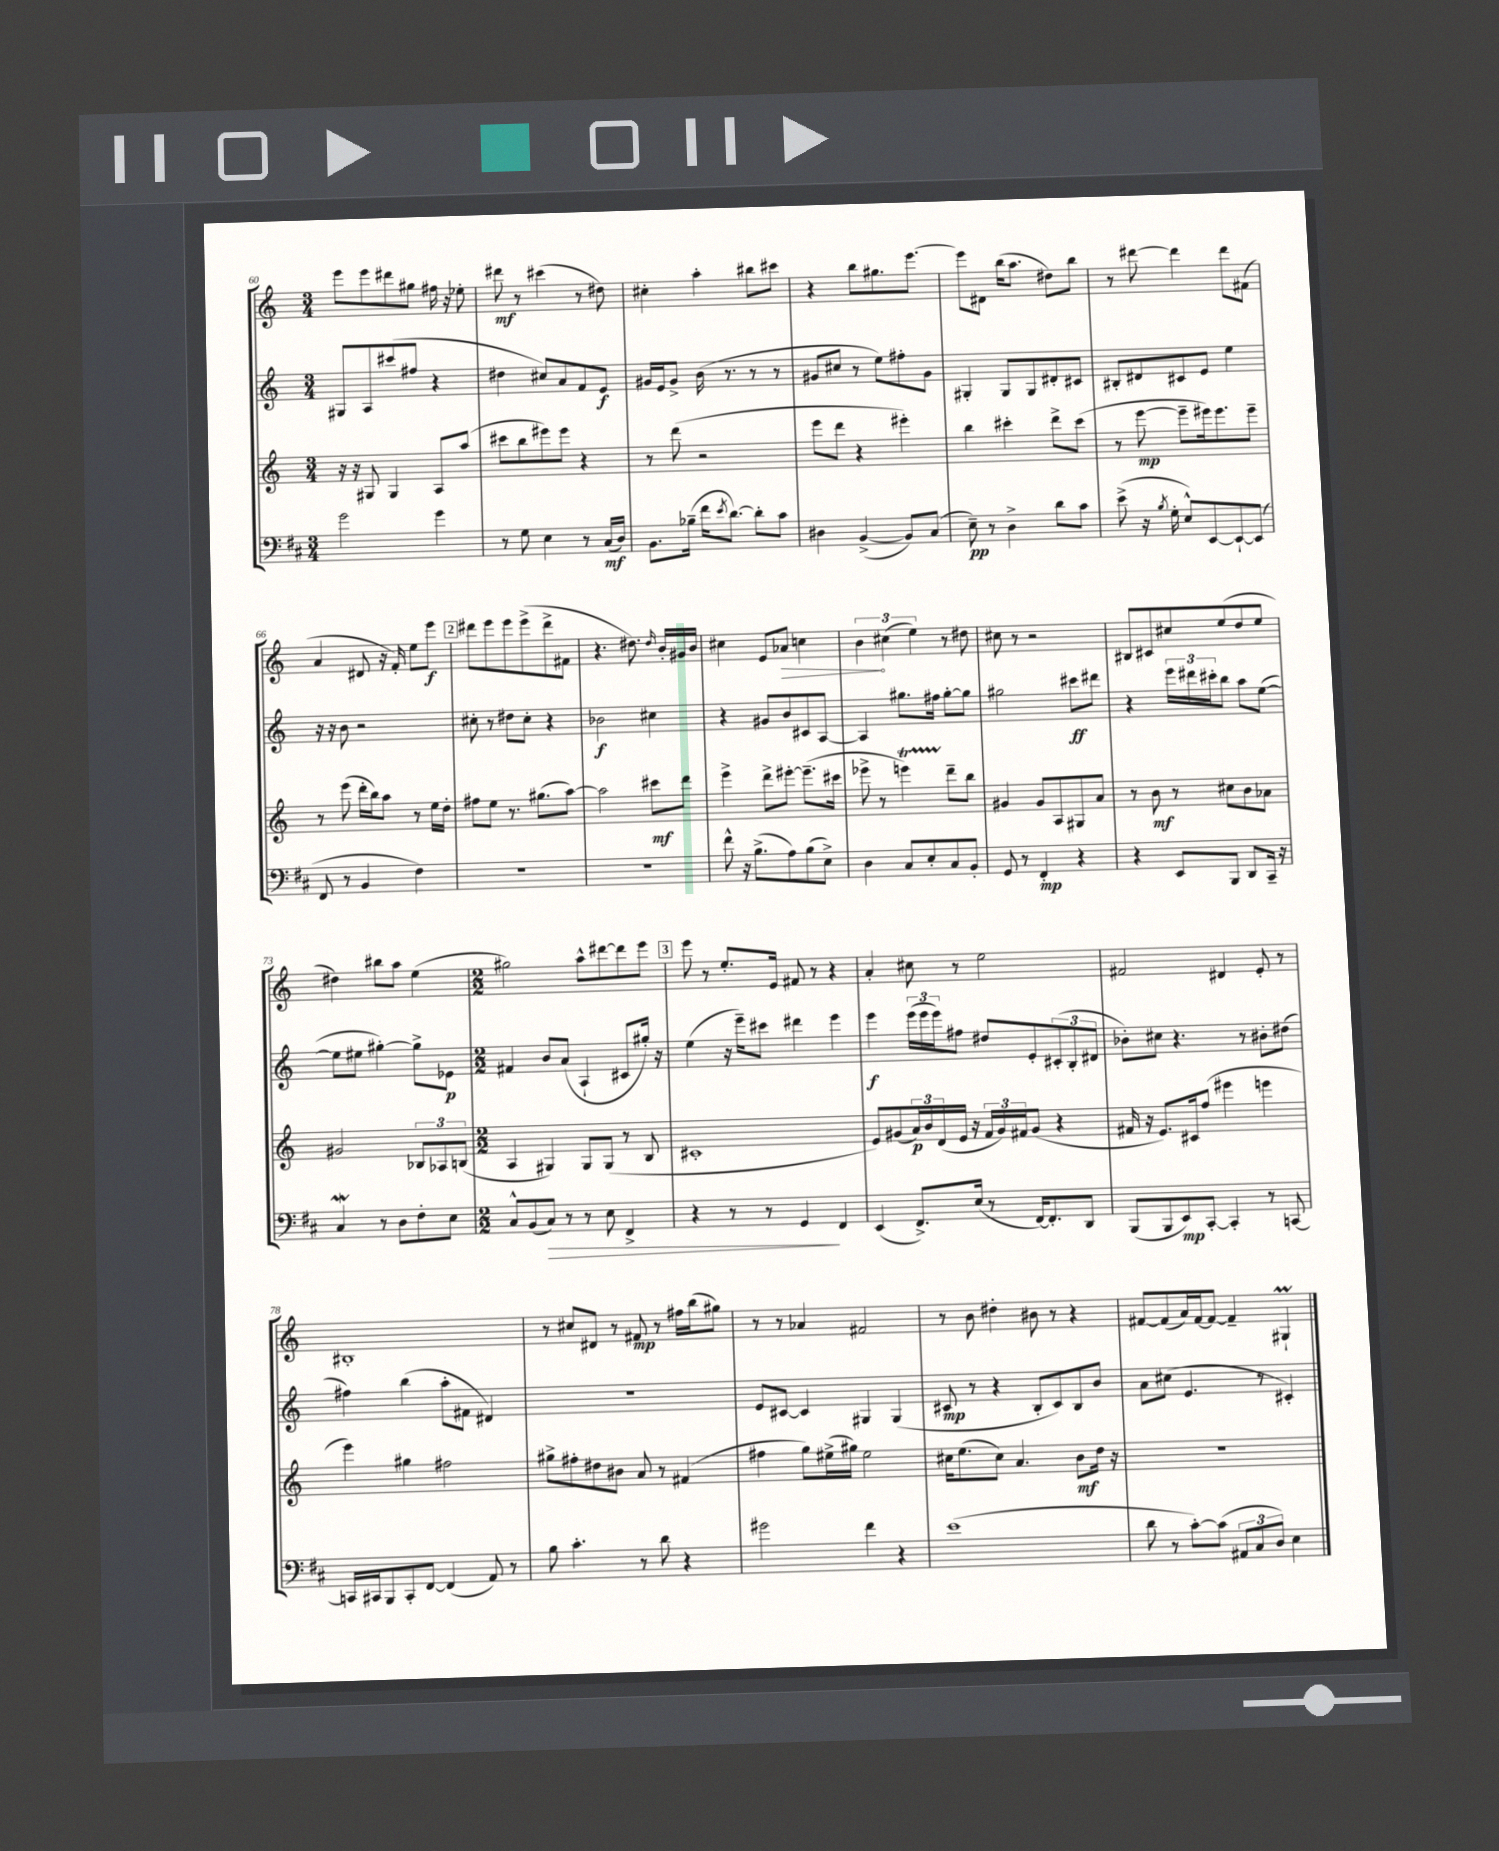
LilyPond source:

<<
\new StaffGroup <<
\new Staff = "s0" {
    \clef treble \key c \major \numericTimeSignature \time 3/4
    e'''8 e'''8 dis'''8 gis''8 fis''16 r16 ees''8-. |
    dis'''8\mf r8 cis'''4( r8 dis''8) |
    cis''4-. a''4-. bis''8 cis'''8 |
    r4 b''8 gis''8. e'''8.~ |
    e'''8 dis'8 b''16( a''8. dis''8) b''8 |
    r8 dis'''8~ dis'''4 dis'''8 fis'8( |
    a'4 dis'8 r16 f'16-.) e''8 e'''8\f |
    \mark \markup { \box "2" } dis'''8 e'''8 e'''8 e'''8->( dis'''8-> fis'8 |
    r4. dis''8.) \grace { dis''16 } b'16-. gis'16 b'16 |
    cis''4 e'8 \once \override Hairpin.circled-tip = ##t aes'8\> c''4 |
    \tuplet 3/2 { b'4\! cis''4( e''4) } r8 dis''8 |
    cis''8 r8 r2 |
    bis8 cis'8 cis''8 e''8( d''8 e''8 |
    dis''4) bis''8 a''8 e''4( |
    \numericTimeSignature \time 2/2 gis''2) a''8-^ dis'''8~ dis'''8 e'''8 |
    \mark \markup { \box "3" } e'''8 r8 e''8.-. e'16 fis'8 r8 r4 |
    a'4-. cis''8 r8 e''2 |
    fis'2 dis'4 e'8-. r8 |
    bis1-. |
    r8 cis''8 dis'8 r8 fis'8\mp r8 fis''16 b''16( gis''8) |
    r8 r8 aes'4 fis'2 |
    r8 b'8 dis''4-. bis'8 r8 r4 |
    fis'8~ fis'8( a'16) fis'16~ fis'8~ fis'4-- gis4-!\prall \bar "|." |
}
\new Staff = "s1" {
    \clef treble \key c \major \numericTimeSignature \time 3/4
    gis8 a8 cis'''8( fis''8 r4 |
    dis''4 cis''8) a'8 f'8 e'8\f |
    gis'16 e'16 gis'8-> b'16( r8. r8 r8 |
    gis'8 cis''8 r8 e''8) fis''8-. gis'8 |
    gis4-. gis8 gis8 dis'8-. cis'8 |
    bis8-. dis'8 cis'8 e'8 e''4 |
    r16 r16 b'8 r2 |
    \mark \markup { \box "2" } cis''8-. r8 dis''8 cis''8-. r4 |
    bes'2\f cis''4 |
    r4 gis'8 b'8 cis'8 a8~ |
    a4 gis''8. fis''16 gis''8~-. gis''8 |
    gis''2 cis'''8\ff dis'''8 |
    r4 \tuplet 3/2 { e'''16 dis'''16 cis'''16-. } b''8 a''8 e''8~( |
    e''8 eis''8 gis''4~-.) gis''8-> ees'8\p |
    \numericTimeSignature \time 2/2 fis'4 b'8 a'8( a4-! cis'8 gis''16-.) r16 |
    \mark \markup { \box "3" } e''4( r16 e'''16--) cis'''8 dis'''4 e'''4 |
    e'''4\f \tuplet 3/2 { e'''16( e'''16 e'''16) } fis''8 dis''8 e'8-. \tuplet 3/2 { cis'8-.( b8-. dis'8 } |
    bes'8-.) cis''8 r4. r8 bis'8-. dis''8( |
    fis''4) b''4( a''8-. fis'8 dis'4) |
    r1 |
    e'8 cis'8~ cis'4 gis4 gis4( |
    cis'8\mp r8 r4 b8-. cis'8) b8 b'8 |
    a'8 cis''8( e'4. r8 cis'4-.) \bar "|." |
}
\new Staff = "s2" {
    \clef treble \key c \major \numericTimeSignature \time 3/4
    r16 r16 gis8 gis4 a8 a''8( |
    cis'''8 b''8 eis'''8) eis'''8 r4 |
    r8 d'''8( r2 |
    e'''8 d'''8 r4 eis'''4-.) |
    b''4 cis'''4-. d'''8-> cis'''8( |
    r8 e'''8~\mp e'''8-- eis'''16) eis'''8. eis'''8-- |
    r8 e'''8( d'''16-. b''16) a''8 r8 e''16 d''16-. |
    \mark \markup { \box "2" } fis''8 e''8 r8. gis''8.( a''8~) |
    a''2 cis'''8\mf d'''8 |
    e'''4-> d'''8-> eis'''8~-. eis'''8.--( cis'''16 |
    ees'''8-> r8 e'''4\startTrillSpan) d'''8--\stopTrillSpan b''8 |
    gis'4 gis'8 a8 gis8 a'8 |
    r8 b'8\mf r8 cis''8 b'8 aes'8 |
    gis'2 \tuplet 3/2 { bes8 aes8 b8( } |
    \numericTimeSignature \time 2/2 a4 gis4) gis8 gis8( r8 b8 |
    \mark \markup { \box "3" } cis'1-. |
    e'8) gis'8( \tuplet 3/2 { a'16\p) b'16 d'16( } e'16 r16 \tuplet 3/2 { f'16 gis'16) fis'16 } gis'8( r4 |
    fis'16 r16 e'8.) cis'16 f''8( eis'''4 e'''4 |
    e'''4) gis''4 fis''2 |
    gis''8-> fis''8-. dis''8 bis'8 a'8 r8 fis'4( |
    fis''4 g''8) eis''16->( gis''16) eis''2 |
    cis''16 e''8.( cis''8) a'4. b'8\mf d''16 r16 |
    R1 \bar "|." |
}
\new Staff = "s3" {
    \clef bass \key d \major \numericTimeSignature \time 3/4
    g'2 g'4 |
    r8 g8 e4 r8 cis16\mf( d16) |
    b,8. bes16--( fis'16 \acciaccatura { e'8 } d'8.~) d'8-. cis'8 |
    dis4 b,4~->( b,8) cis8( |
    e8--\pp) r8 d4-> d'8 cis'8 |
    e'8->( r16 \acciaccatura { b8 } g16-. e8-^) e,8~ e,8~-! e,8( |
    fis,8 r8 b,4 fis4) |
    \mark \markup { \box "2" } R2. |
    R2. |
    fis'8-^ r16 b8.->( a8) b8( e8->) |
    d4 cis8 e8-. cis8 b,8-. |
    g,8 r8 fis,4-.\mp r4 |
    r4 e,8 b,,8 d,8 cis,16-- r16 |
    cis4\mordent r8 d8 fis8-. e8 |
    \numericTimeSignature \time 2/2 cis8-^ b,8( cis8\>) r8 r8 e8 fis,4-> |
    \mark \markup { \box "3" } r4 r8 r8 g,4\! fis,4 |
    e,4( fis,8.->) e16( r8 fis,16~) fis,8.-. d,8 |
    b,,8( b,,8 e,8\mp) cis,8~-. cis,4-. r8 c,8~ |
    c,16 cis,16 b,,8 cis,8-. fis,8~ fis,4( a,8) r8 |
    b8 cis'4.-. r8 d'8 r4 |
    gis'2 fis'4 r4 |
    e'1( |
    d'8 r8 cis'8~-.) cis'8( \tuplet 3/2 { ais,8 cis8 d8) } e4 \bar "|." |
}
>>
>>
\layout { \context { \Score currentBarNumber = #60 } }
